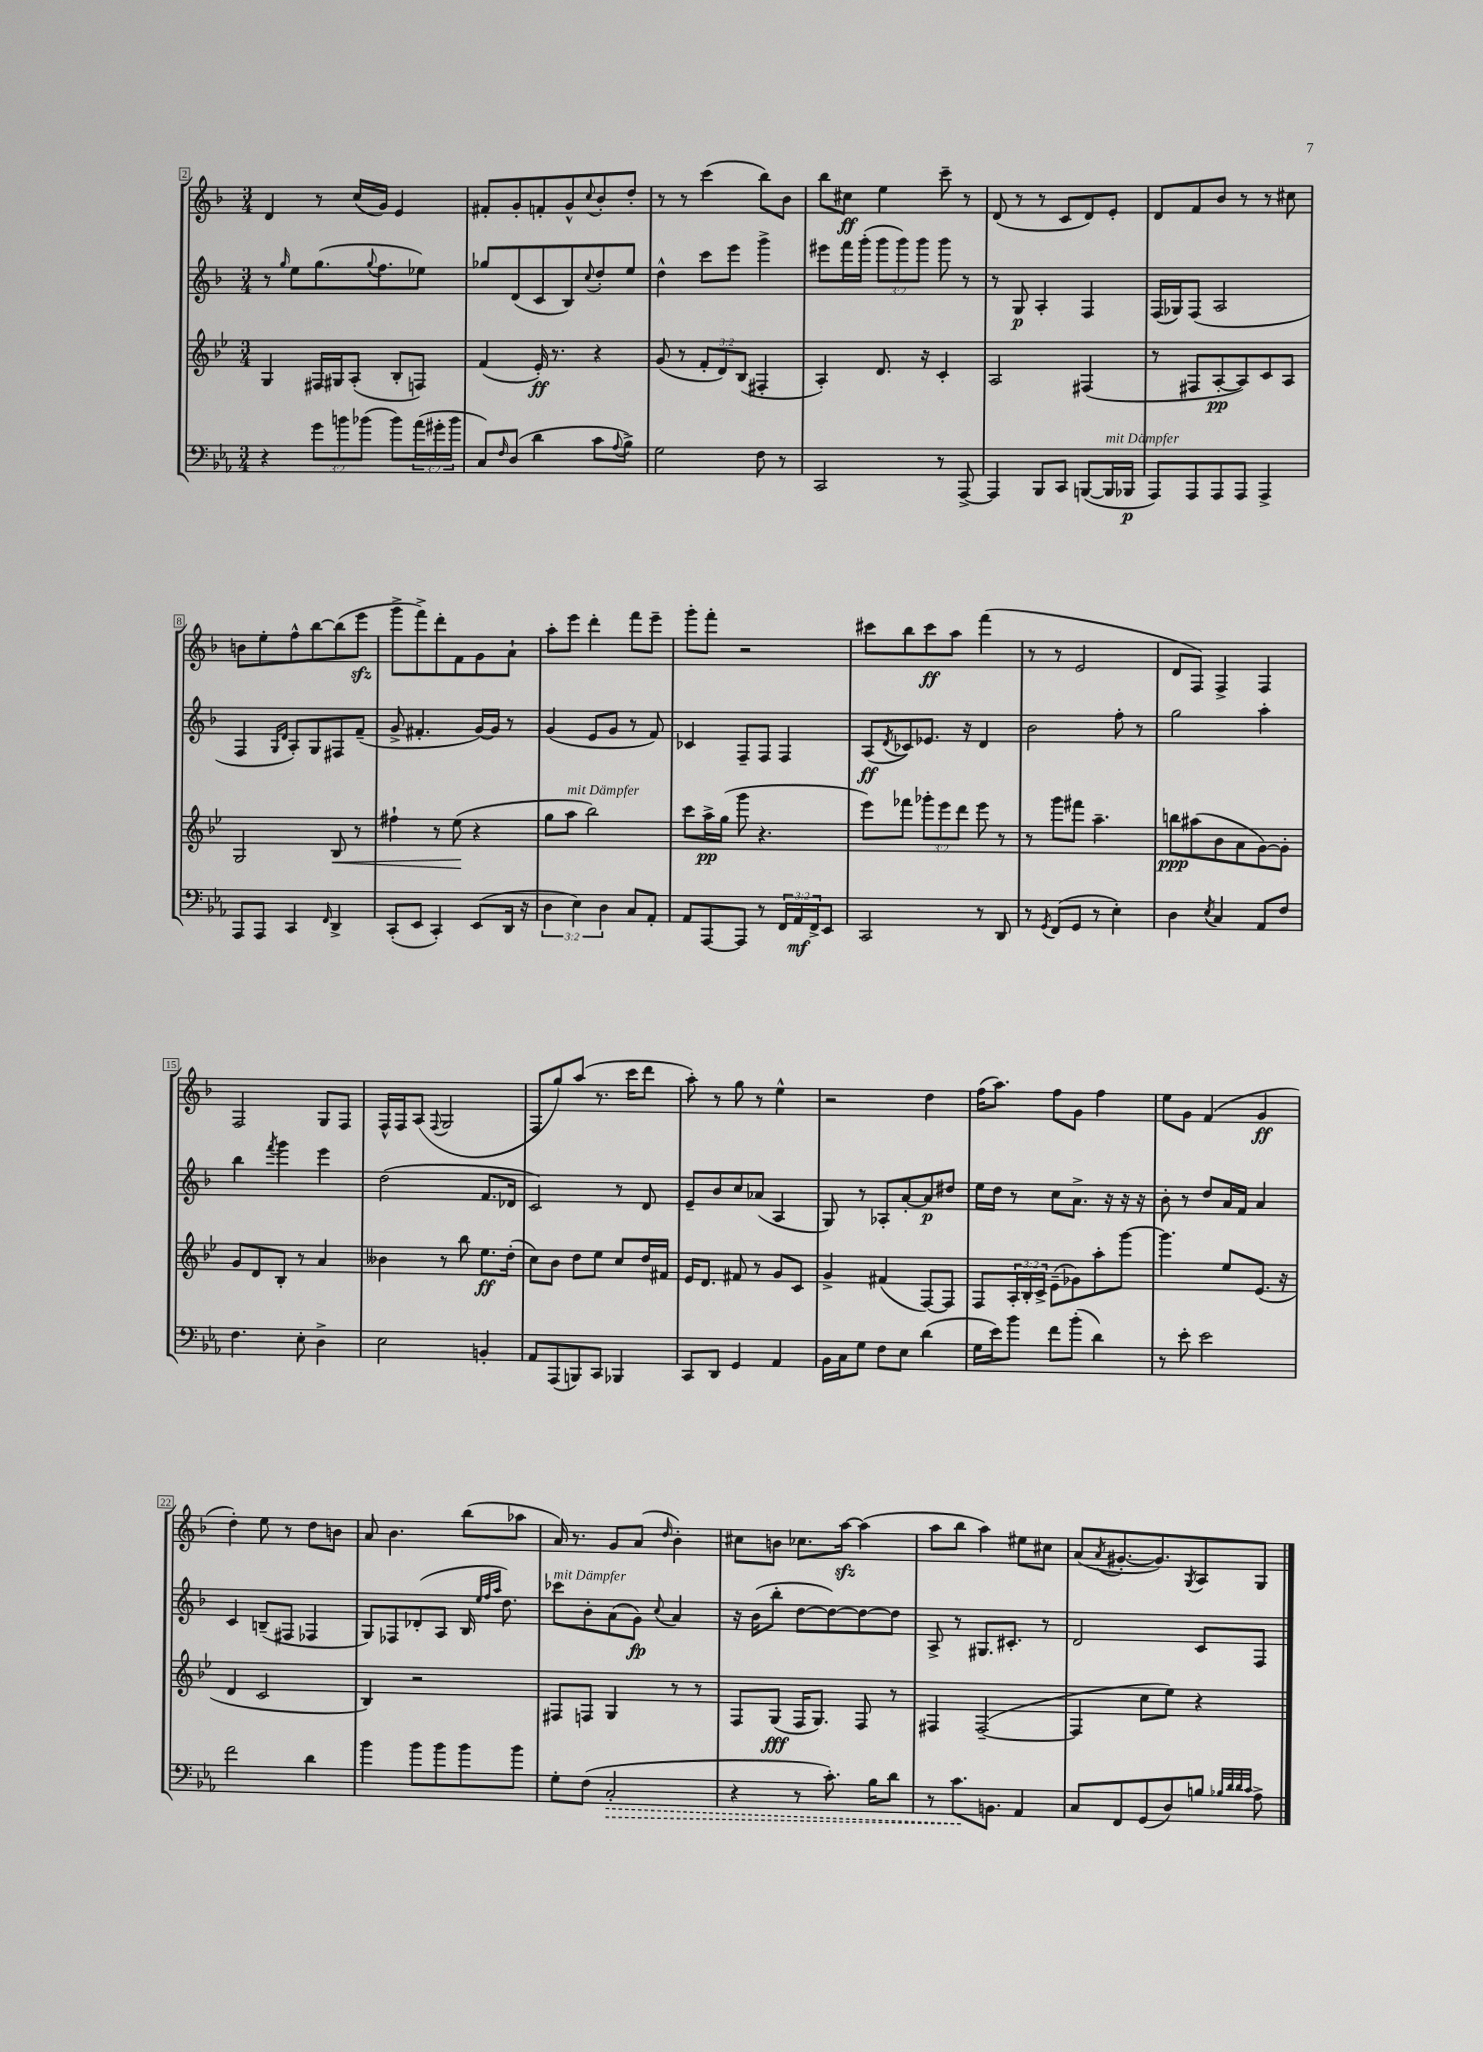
<<
\new StaffGroup <<
\new Staff = "s0" {
    \clef treble \key f \major \numericTimeSignature \time 3/4
    d'4 r8 c''16( g'16) e'4 |
    fis'8-. g'8-. f'8-. g'8-^ \appoggiatura { c''8 } bes'8-. d''8-. |
    r8 r8 c'''4( bes''8) bes'8 |
    bes''8 cis''8\ff e''4 c'''8-- r8 |
    d'8( r8 r8 c'8 d'8) e'8-. |
    d'8 f'8 bes'8 r8 r8 cis''8 |
    b'8 e''8-. f''8-^ bes''8~ bes''8( e'''8\sfz |
    g'''8-> f'''8->) d'''8-. f'8 g'8 a'8-! |
    a''8-. e'''8 d'''4-. f'''8 e'''8-- |
    g'''8-. f'''8-. r2 |
    cis'''8 bes''8 cis'''8\ff a''8 f'''4( |
    r8 r8 e'2 |
    d'8 f8) f4-> f4 |
    f2 g8 f8 |
    f16-^ f16 a8( \appoggiatura { f8 } g2 |
    f8 g''8) a''8( r8. c'''16 d'''8 |
    a''8-.) r8 g''8 r8 e''4-^ |
    r2 d''4 |
    f''16( a''8.) f''8 g'8 f''4 |
    e''8 g'8 f'4( g'4\ff |
    d''4-.) e''8 r8 d''8 b'8 |
    a'8 bes'4. bes''8( aes''8 |
    a'16) r8. g'8 a'8( \grace { d''16 } bes'4-.) |
    cis''8 b'8 ces''8. a''16~\sfz a''4( |
    a''8 bes''8 a''4) eis''8 cis''8 |
    a'8( \acciaccatura { a'8 } gis'8.~-. gis'8.) \acciaccatura { g8 } a8 g8 \bar "|." |
}
\new Staff = "s1" {
    \clef treble \key f \major \numericTimeSignature \time 3/4 \override Staff.TupletNumber.text = #tuplet-number::calc-fraction-text
    r8 \grace { g''16 } e''8 g''8.( \appoggiatura { g''8 } f''8. ees''8) |
    ges''8 d'8( c'8 bes8) \appoggiatura { c''8 } d''8-. e''8 |
    d''4-^ c'''8 e'''8 g'''4-> |
    eis'''8 f'''16 g'''16-.( \tuplet 3/2 { g'''8 g'''8) g'''8 } g'''8 r8 |
    r8 g8\p a4-. f4 |
    f16( ges16) f8( a2 |
    f4 \grace { g16 d'16 } a8-.) g8 fis8 f'8--( |
    g'8-> fis'4.-. g'16~) g'16 r8 |
    g'4( e'8 g'8 r8 f'8) |
    ces'4 f8-- f8 f4 |
    a8\ff( \acciaccatura { d'8 } ces'8) ees'8. r16 d'4 |
    bes'2 f''8-. r8 |
    g''2 a''4-. |
    bes''4 \acciaccatura { f'''8 } g'''4 e'''4 |
    d''2( f'8. des'16 |
    c'2) r8 d'8 |
    e'8-- bes'8 c''8 aes'8( a4 |
    g8) r8 aes8-. a'8~-. a'8\p dis''8 |
    e''16 d''16 r8 c''8 a'8.-> r16 r16 r16 |
    bes'8-. r8 d''8 a'16 f'16 a'4 |
    c'4 b8--( fis8 fes4 |
    g8) fes8 des'8-.( a8 bes16 \grace { e''32 f''32 a''32 } d''8.) |
    ces'''8^\markup { \italic "mit Dämpfer" } bes'8-. a'8( g'8\fp) \appoggiatura { c''8 } a'4 |
    r16 bes'16( bes''8-. d''8~ d''8~) d''8~ d''8 |
    a8-> r8 gis8. cis'8.-. r8 |
    d'2 c'8 f8 \bar "|." |
}
\new Staff = "s2" {
    \clef treble \key bes \major \numericTimeSignature \time 3/4 \override Staff.TupletNumber.text = #tuplet-number::calc-fraction-text
    g4 fis16 gis16 a8-.( bes8-. f8) |
    f'4( ees'16-.\ff) r8. r4 |
    g'8( r8 \tuplet 3/2 { f'8-. d'8) bes8( } fis4-. |
    a4-.) d'8. r16 c'4-. |
    a2 fis4( |
    r8 fis8 a8~-.\pp a8) c'8 a8 |
    g2 bes8\< r8 |
    fis''4-! r8 ees''8\!( r4 |
    g''8 a''8^\markup { \italic "mit Dämpfer" } bes''2) |
    c'''8 a''16->\pp g''16( g'''8 r4. |
    ees'''8) fes'''8 \tuplet 3/2 { ges'''8-. ees'''8 d'''8 } ees'''8 r8 |
    r8 g'''8 fis'''8 a''4.-- |
    b''8\ppp ais''8( bes'8 a'8 g'8~) g'8-. |
    g'8 d'8 bes8-. r8 a'4 |
    beses'4 r8 bes''8 ees''8.\ff d''16-.( |
    c''8) bes'8 d''8 ees''8 c''8 d''16 fis'16 |
    ees'16 d'8. fis'8 r8 g'8 c'8 |
    g'4-> fis'4( f8~) f8 |
    f8 \tuplet 3/2 { a16-. bes16-. c'16-> } ees'8--( ges'8) a''8-. g'''8~ |
    g'''4. ees''8 ees'8.( r16 |
    d'4 c'2 |
    bes4) r2 |
    fis8 f8 g4 r8 r8 |
    f8 g8\fff( f16 g8.) f8 r8 |
    fis4 fis2~--( |
    fis4 c''8 ees''8) r4 \bar "|." |
}
\new Staff = "s3" {
    \clef bass \key ees \major \numericTimeSignature \time 3/4 \override Staff.TupletNumber.text = #tuplet-number::calc-fraction-text
    r4 \tuplet 3/2 { g'8 b'8 bes'8( } bes'8) \tuplet 3/2 { aes'16( gis'16-. bes'16 } |
    c8) \grace { f16 } d8( d'4 c'8 \appoggiatura { aes8 } bes8->) |
    g2 f8 r8 |
    c,2 r8 aes,,8~-> |
    aes,,4 bes,,8 c,8 b,,8~( b,,16^\markup { \italic "mit Dämpfer" } bes,,16\p |
    aes,,8) aes,,8 aes,,8 aes,,8 aes,,4-> |
    aes,,8 aes,,8 c,4 \grace { f,16 } d,4-> |
    c,8-.( ees,8 c,4-.) ees,8( d,16 r16 |
    \tuplet 3/2 { d4 ees4) d4 } c8 aes,8-. |
    aes,8 aes,,8~ aes,,8 r8 \tuplet 3/2 { f,16 aes,16\mf f,16-> } ees,8 |
    c,2 r8 d,8 |
    r8 \acciaccatura { g,8 } f,8( g,8 r8 ees4-.) |
    d4 \acciaccatura { ees8 } c4 aes,8 f8 |
    f4. ees8-. d4-> |
    ees2 b,4-. |
    aes,8 aes,,8( b,,8) c,8 bes,,4 |
    c,8 d,8 g,4 aes,4 |
    bes,16 c16 g8 f8 ees8 d'4( |
    g16 ees'16) bes'8 f'8 bes'8-.( d'4) |
    r8 ees'8-. ees'2 |
    f'2 d'4 |
    bes'4 bes'8 bes'8 bes'8 bes'8 |
    g8-. f8( \once \override Hairpin.style = #'dashed-line c2-.\> |
    r4 r8 c'8.-.) bes16 d'8 |
    r8 c'8.\! b,8. aes,4 |
    c8 f,8 g,8( d8) b8 \grace { bes32 d'32 d'32 c'32 } aes8-> \bar "|." |
}
>>
>>
\layout { \context { \Score currentBarNumber = #2 \override BarNumber.stencil = #(make-stencil-boxer 0.1 0.3 ly:text-interface::print) } }
